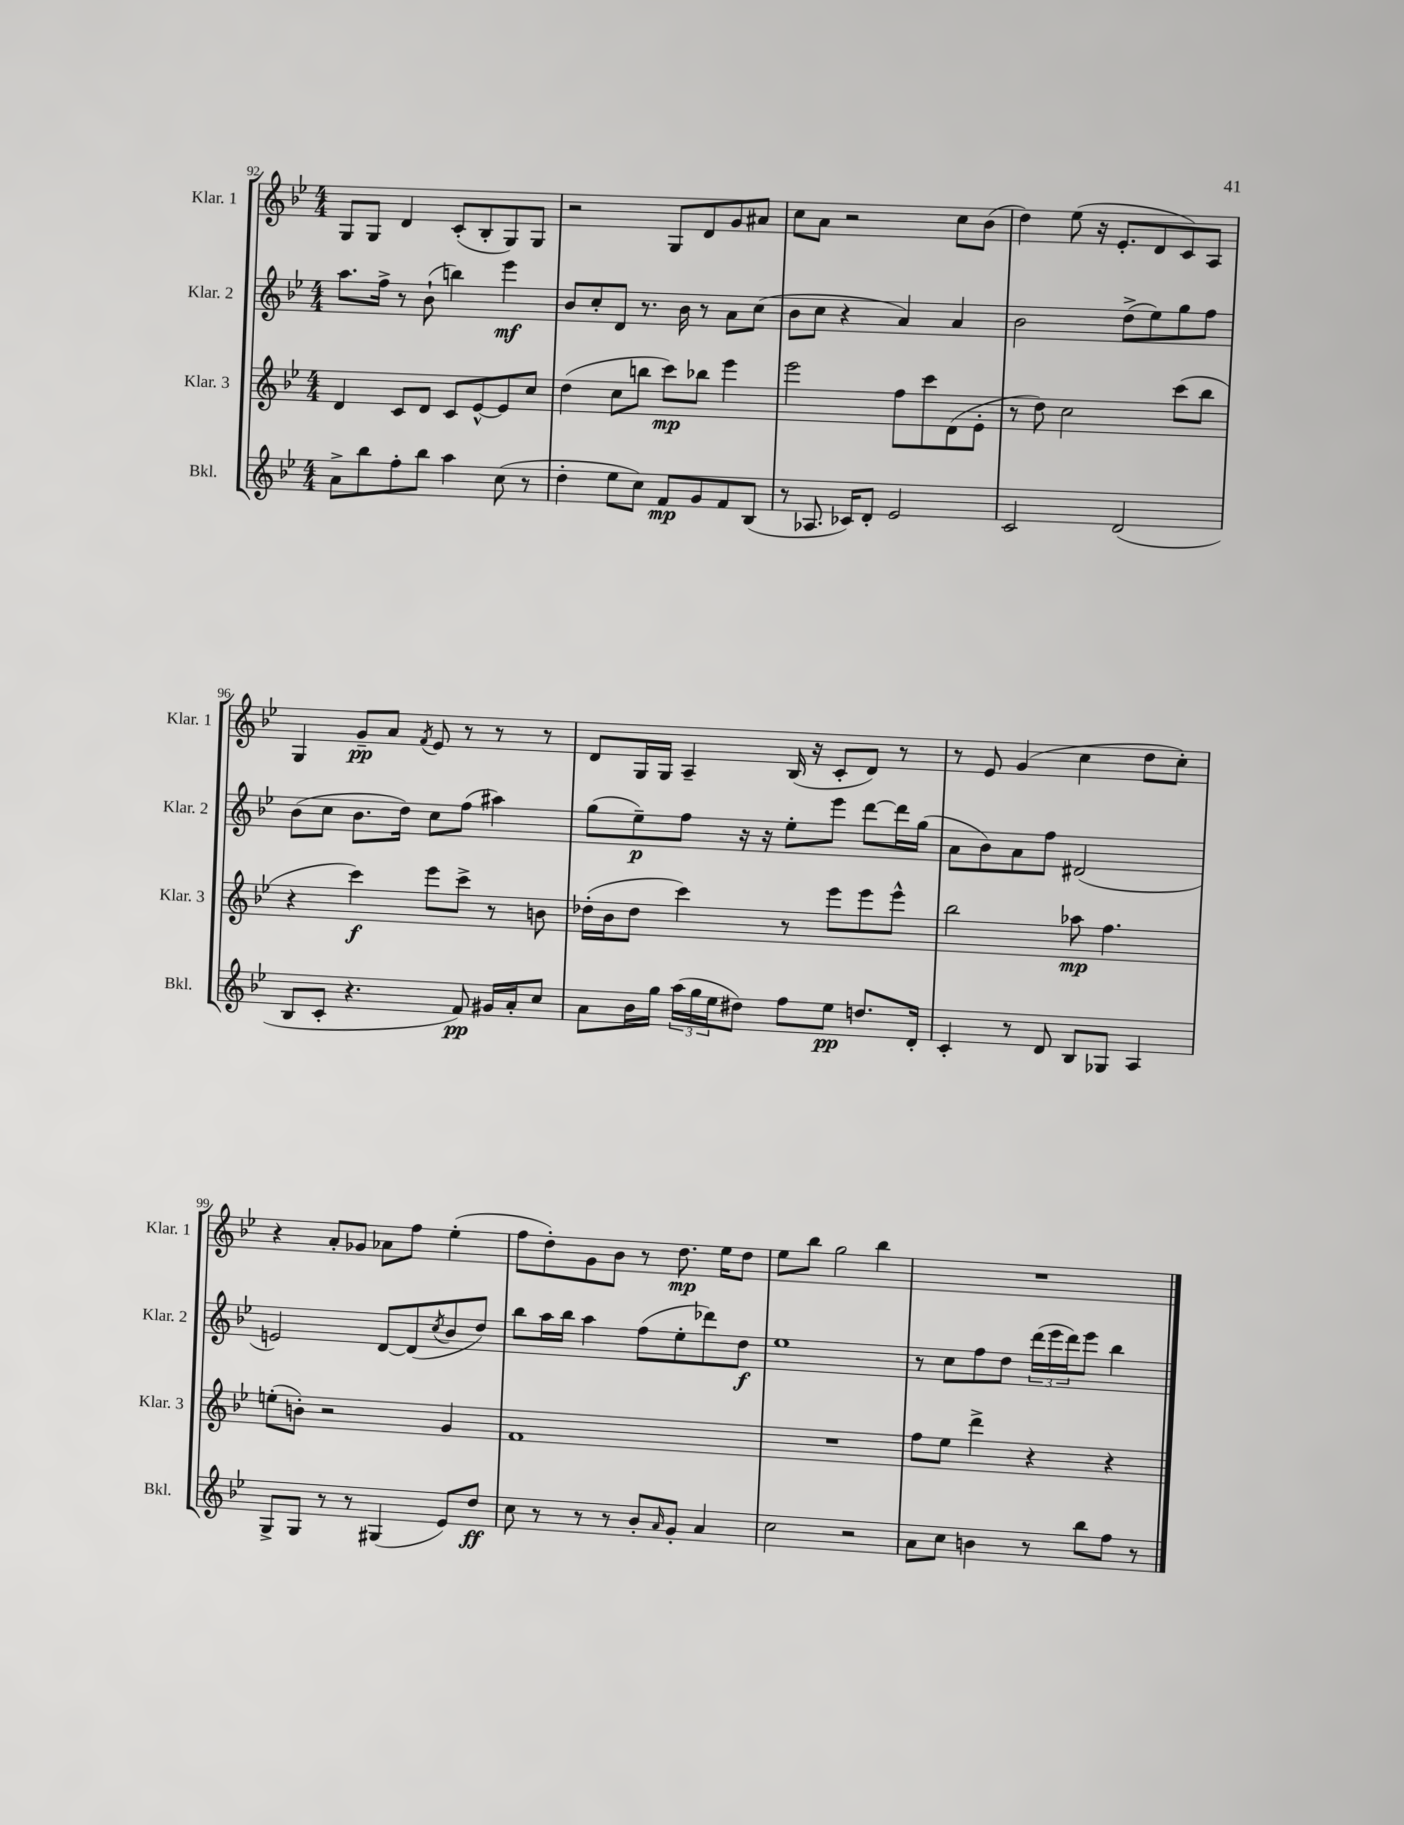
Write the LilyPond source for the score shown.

<<
\new StaffGroup <<
\new Staff = "s0" \with { instrumentName = "Klar. 1" shortInstrumentName = "Klar. 1" } {
    \clef treble \key bes \major \numericTimeSignature \time 4/4
    g8 g8 d'4 c'8-.( bes8-. g8) g8 |
    r2 g8 d'8 g'8 ais'8 |
    c''8 a'8 r2 c''8 bes'8( |
    d''4) ees''8( r16 ees'8.-. d'8 c'8) a8 |
    g4 g'8--\pp a'8 \acciaccatura { f'8 } ees'8 r8 r8 r8 |
    d'8 g16 g16 a4-- bes16( r16 c'8-. d'8) r8 |
    r8 ees'8 g'4( c''4 d''8 c''8-.) |
    r4 a'8-. ges'8 aes'8 f''8 ees''4-.( |
    f''8 d''8-.) g'8 bes'8 r8 d''8.\mp ees''16 d''8 |
    ees''8 bes''8 g''2 bes''4 |
    R1 \bar "|." |
}
\new Staff = "s1" \with { instrumentName = "Klar. 2" shortInstrumentName = "Klar. 2" } {
    \clef treble \key bes \major \numericTimeSignature \time 4/4
    a''8. f''16-> r8 bes'8-!( b''4) ees'''4\mf |
    bes'8 c''8-. d'8 r8. bes'16 r8 a'8 c''8( |
    bes'8 c''8 r4 a'4) a'4 |
    bes'2 d''8->( ees''8) g''8 f''8 |
    bes'8( c''8 bes'8. d''16) c''8 f''8( ais''4) |
    g''8( ees''8--\p) f''8 r16 r16 ees''8-. ees'''8 d'''8~ d'''16 g''16( |
    a'8 bes'8) a'8 f''8 dis'2( |
    e'2) d'8~ d'8( \acciaccatura { c''8 } bes'8 d''8) |
    bes''8 a''16 bes''16 a''4 f''8( ees''8-. des'''8) d''8\f |
    ees''1 |
    r8 c''8 f''8 d''8 \tuplet 3/2 { d'''16( ees'''16 d'''16) } ees'''8 bes''4 \bar "|." |
}
\new Staff = "s2" \with { instrumentName = "Klar. 3" shortInstrumentName = "Klar. 3" } {
    \clef treble \key bes \major \numericTimeSignature \time 4/4
    d'4 c'8 d'8 c'8 ees'8~-^ ees'8 c''8 |
    d''4( c''8 b''8 c'''8\mp) bes''8 ees'''4 |
    ees'''2 f''8 c'''8 d'8( ees'8-. |
    r8 d''8) c''2 c'''8( bes''8 |
    r4 c'''4\f) ees'''8 c'''8-> r8 b'8 |
    des''16-.( bes'16 des''8 c'''4) r8 ees'''8 ees'''8 ees'''8-^ |
    bes''2 aes''8\mp f''4. |
    e''8-.( b'8-.) r2 g'4 |
    f'1 |
    R1 |
    f''8 ees''8 d'''4-> r4 r4 \bar "|." |
}
\new Staff = "s3" \with { instrumentName = "Bkl." shortInstrumentName = "Bkl." } {
    \clef treble \key bes \major \numericTimeSignature \time 4/4
    a'8-> bes''8 f''8-. bes''8 a''4 c''8( r8 |
    d''4-. ees''8 c''8) f'8\mp g'8 f'8 bes8( |
    r8 aes8. ces'16) d'8-. ees'2 |
    c'2 d'2( |
    bes8 c'8-. r4. f'8\pp) gis'16 a'16-. c''8 |
    a'8 bes'16 g''16 \tuplet 3/2 { a''16( g''16 ees''16 } dis''8) f''8 ees''8\pp d''8. d'16-. |
    c'4-. r8 d'8 bes8 ges8 a4 |
    g8-> g8 r8 r8 gis4( ees'8) d''8\ff |
    c''8 r8 r8 r8 bes'8-. \grace { a'16 } g'8-. a'4 |
    c''2 r2 |
    a'8 c''8 b'4 r8 bes''8 f''8 r8 \bar "|." |
}
>>
>>
\layout { \context { \Score currentBarNumber = #92 } }
